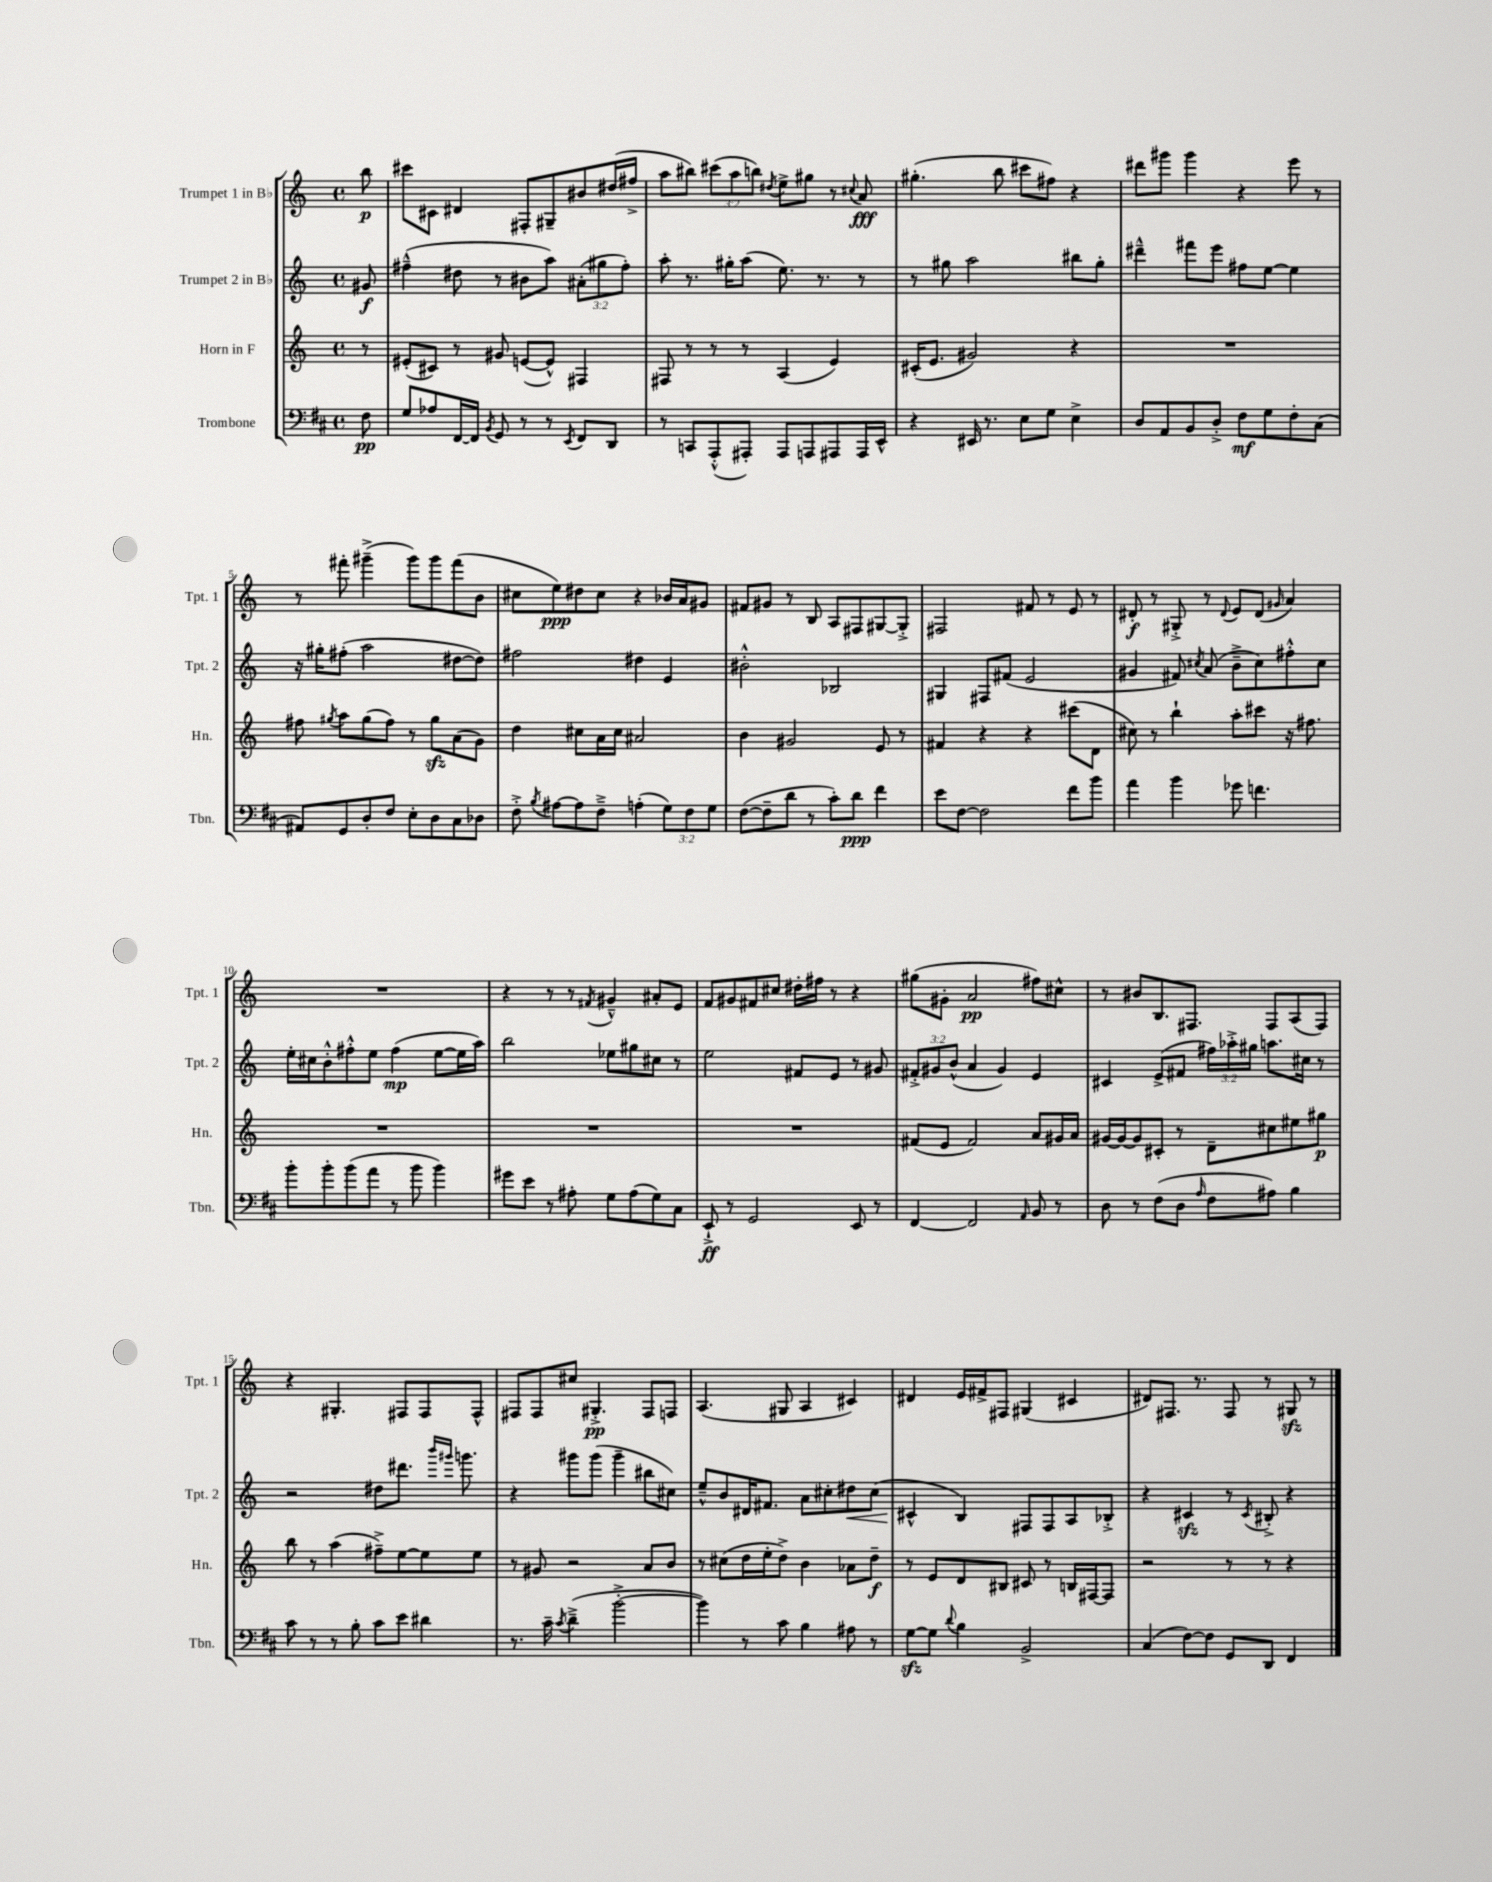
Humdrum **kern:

**kern	**kern	**kern	**kern
*staff4	*staff3	*staff2	*staff1
*clefF4	*clefG2	*clefG2	*clefG2
*k[f#c#]	*k[]	*k[]	*k[]
*M4/4	*M4/4	*M4/4	*M4/4
*met(c)	*met(c)	*met(c)	*met(c)
8F#	8r	8g#	8bb
=	=	=	=
8G	(8e#'	(4ff#~^^	8ccc#
8A-	8c#)	.	8c#
[16FF#	8r	8dd#	4d#
16FF#]	.	.	.
8qBB	.	.	.
8GG	8g#	8r	.
8r	([8e	8b#	8F#'
8r	8e^^])	8aa)	8G#~
8qEE	.	.	.
8FF#	4F#	(12a#'	8b#
.	.	12gg#	.
8DD	.	.	(16dd#
.	.	12ff#')	.
.	.	.	16ff#^
=	=	=	=
8r	8F#	8aa'	8aa
8CC	8r	8.r	8bb#)
(8AAA'^^	8r	.	(12ccc#
.	.	16gg#'	.
.	.	.	12aa
8AAA#')	8r	(8aa	.
.	.	.	12bb)
.	.	.	8qdd#
8AAA#	(4A	8.ee)	8ee^
8AAA	.	.	8gg#
.	.	8.r	.
8AAA#	4e)	.	8r
.	.	.	8qqcc#
16AAA#	.	8r	8a
16EE^^	.	.	.
=	=	=	=
4r	(16c#'	8r	(4.gg#'
.	8.e	.	.
.	.	8gg#	.
16EE#	2g#)	2aa	.
8.r	.	.	.
.	.	.	8bb
8E	.	.	8ccc#
8G	.	.	8ff#)
4E^	4r	8bb#	4r
.	.	8gg#'	.
=	=	=	=
8D	1r	4ddd#~^^	8ddd#
8AA	.	.	8ggg#
8BB	.	8fff#	4ggg#
8D'^	.	8eee	.
8F#	.	8ff#	4r
8G	.	[8ee	.
8F#'	.	4ee]	8eee
(8C#	.	.	8r
=	=	=	=
8AA#)	8ff#	16r	8r
.	.	16gg#'	.
.	8qgg#	.	.
8GG	8aa	(8ff#'	8fff#'
8D'	(8gg#	2aa	(4ggg#~^
8F#	8ff#)	.	.
8E'	8r	.	8ggg#)
8D	8gg#	.	8ggg#
8C#	(8a	[8dd#	(8fff#
8D-	8g)	8dd#])	8b
=	=	=	=
8F#'^	4dd	2ff#	8cc#
8qB	.	.	.
[8A#	.	.	8ee)
8A#]	8cc#	.	8dd#
8F#~^	16a	.	8cc#
.	16cc#	.	.
(4A'	2a#	4dd#	4r
12G)	.	4e	16b-
.	.	.	16a
12F#	.	.	.
.	.	.	8g#
12G	.	.	.
=	=	=	=
([8F#	4b	2b#'^^	8f#
8F#~]	.	.	8g#
8d	2g#	.	8r
8r	.	.	8B
8c#')	.	2B-	8A
8d	.	.	8F#
4f#	8e	.	[8G#
.	8r	.	8G#'^]
=	=	=	=
8e	4f#	4G#	2F#
[8F#	.	.	.
2F#]	4r	8F#	.
.	.	(8f#	.
.	4r	2e	8f#
.	.	.	8r
8f#	(8ccc#	.	8e
8b	8d	.	8r
=	=	=	=
4a	8cc#)	4g#	8d#'
.	8r	.	8r
4b	4bb`	8f#)	8G#'^
.	.	8qcc#	.
.	.	(8a	8r
.	.	.	8qqd#
8g-	8aa'	8b~^	8e
4.f	8ccc#	8cc#)	(8d#
.	.	.	16qqg#
.	16r	8ff#'^^	4a)
.	8.ff#	.	.
.	.	8cc#	.
=	=	=	=
8b'	1r	16ee'	1r
.	.	16cc#	.
8b'	.	8b'^^	.
(8b	.	8ff#'^^	.
8a	.	8ee	.
8r	.	(4ff#	.
8b	.	.	.
4b)	.	[8ee	.
.	.	16ee]	.
.	.	16aa)	.
=	=	=	=
8g#	1r	2bb	4r
8e	.	.	.
8r	.	.	8r
8A#'	.	.	8r
.	.	.	8qf#
8G	.	8ee-	4g#~^^
(8A#	.	8gg#	.
8G)	.	8cc#	8a#'
8C#	.	8r	8e
=	=	=	=
8EE`^	1r	2ee	8f
8r	.	.	8g#
2GG	.	.	8f#
.	.	.	8cc#
.	.	8f#	16dd#'
.	.	.	16ff#
.	.	8e	8r
8EE	.	8r	4r
8r	.	8g#	.
=	=	=	=
[4FF#	(8f#	12f#'^	(8gg#
.	.	12g#	.
.	8e	.	8g#'
.	.	(12b^^	.
2FF#]	2f#)	4a	2a
.	.	4g#)	.
16qqAA	.	.	.
8BB	8a	4e	8ff#)
8r	16g#	.	8cc#^^
.	16a	.	.
=	=	=	=
8D	[16g#	4c#	8r
.	16g#_	.	.
8r	8g#]	.	8b#
(8F#	8c#'	(8e^	8.B
8D	8r	8f#	.
.	.	.	8.F#
16qqA	.	.	.
8F#	8d~	24ff#)	.
.	.	24aa-'^	.
.	.	24gg#	.
8A#)	8cc#	8.aa	8F#
4B	8ee#	.	(8A
.	.	16cc#	.
.	8gg#	8r	8F#)
=	=	=	=
8c#	8bb	2r	4r
8r	8r	.	.
8r	(4aa	.	4.G#'
8B'	.	.	.
8c#	8ff#~^)	8dd#	.
8e	[8ee	8.ddd#	8F#
4d#	8ee]	.	8F#
.	.	16qqbbb	.
.	.	16qqggg#	.
.	.	8.ggg	.
.	8ee	.	8F#^^
=	=	=	=
8.r	8r	4r	8F#
.	8g#	.	8F#
16c#~	.	.	.
8qc#	.	.	.
(4d~^	2r	8ggg#	8cc#
.	.	(8ggg#	4.G#'^
[2b'^	.	4ggg#~	.
.	8a	8bb#	8F#
.	8b	8cc#)	8F
=	=	=	=
4b])	8r	8ee~^^	(4.A
.	(8cc#	8b	.
8r	16dd	16d#	.
.	16ee'	8.f#	.
8c#	8dd^)	.	8G#
4B	4b	8a	4A
.	.	8cc#'	.
8A#	8a-	8dd#	4c#)
8r	8dd~	(8cc#	.
=	=	=	=
[8G	8r	4c#^^	4d#
8G]	8e	.	.
8qqd	.	.	.
4B	8d	4B)	16e
.	.	.	16f#^
.	8B#	.	8F#
2BB^	8c#	8F#	(4G#
.	8r	8F#	.
.	16B	8A	4c#
.	[16F#	.	.
.	8F#]	8B-'^	.
=	=	=	=
(4C#	2r	4r	8d#)
.	.	.	8.F#
[8F#)	.	4c#	.
.	.	.	8.r
8F#]	.	.	.
8GG	8r	8r	8F#
.	.	8qc#	.
8DD	8r	8B#'^	8r
4FF#	4r	4r	8G#
.	.	.	8r
==	==	==	==
*-	*-	*-	*-
